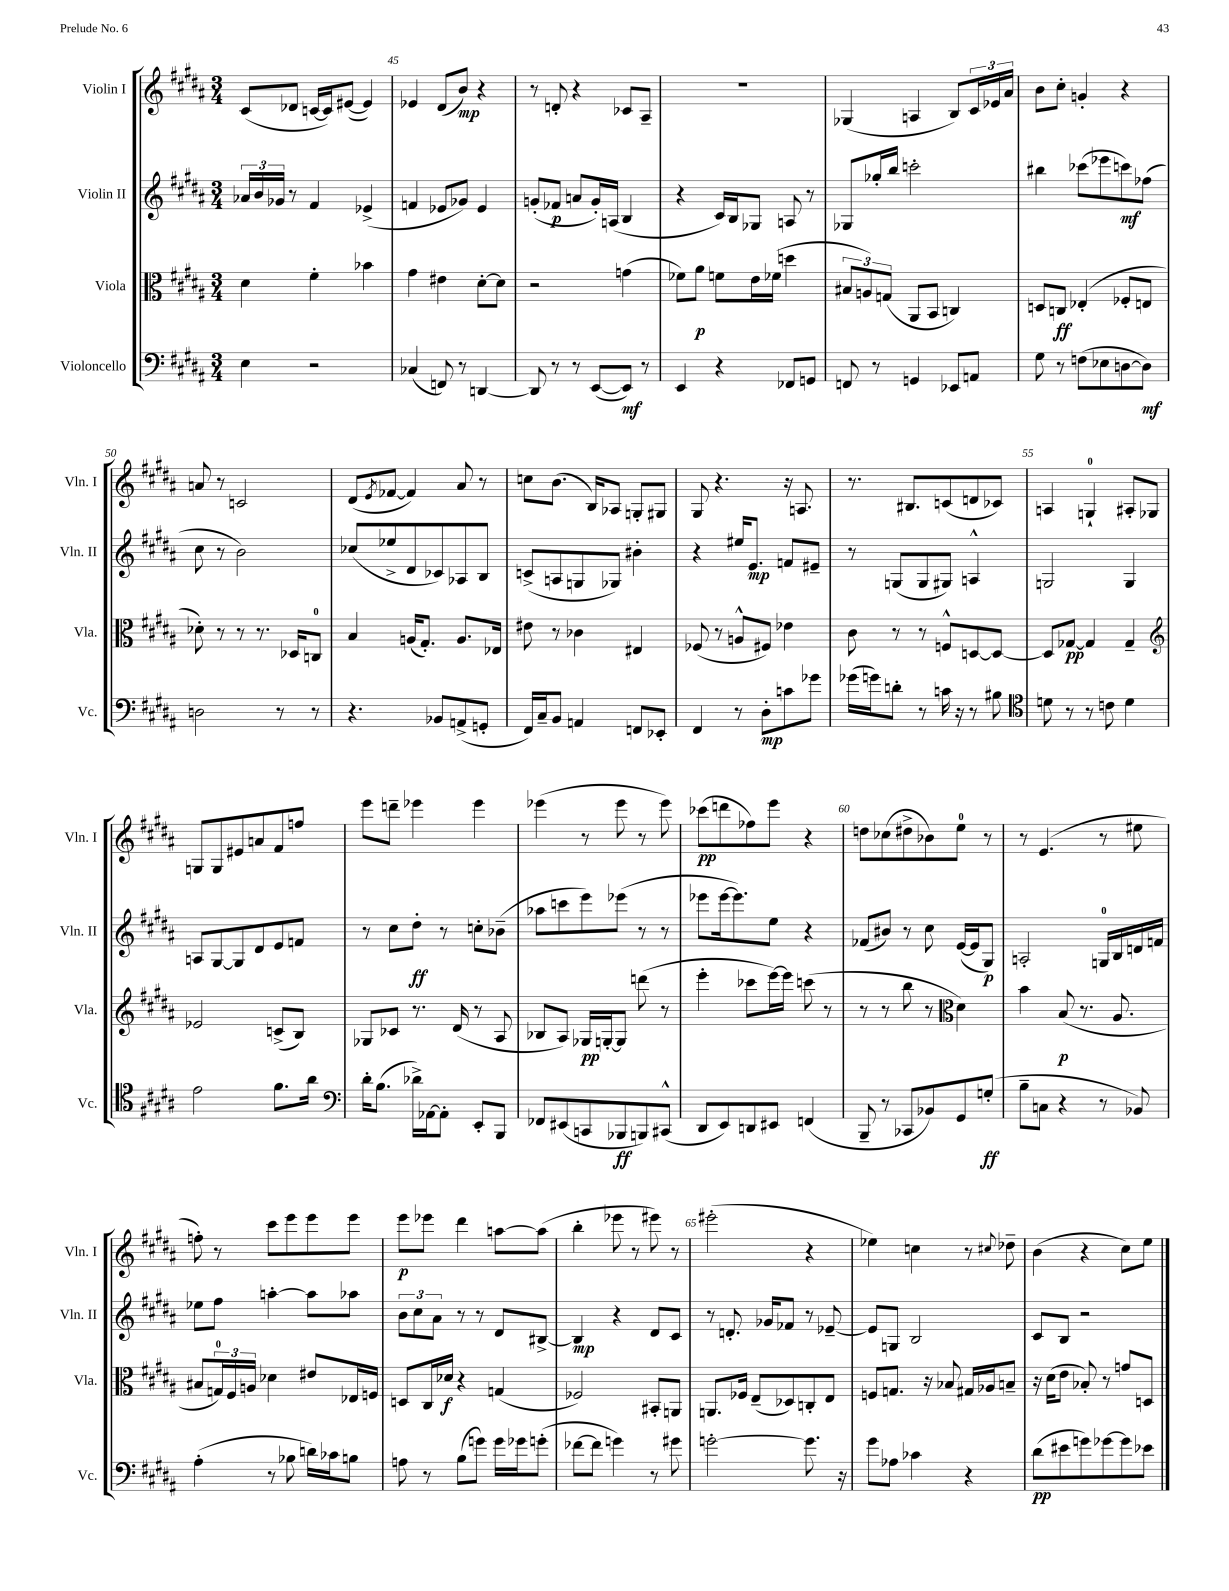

**kern	**kern	**kern	**kern
*staff4	*staff3	*staff2	*staff1
*clefF4	*clefC3	*clefG2	*clefG2
*k[f#c#g#d#a#]	*k[f#c#g#d#a#]	*k[f#c#g#d#a#]	*k[f#c#g#d#a#]
*M3/4	*M3/4	*M3/4	*M3/4
4E\	4d#\	24a-/LL	(8c#/L
.	.	24b/	.
.	.	24g-/JJ	.
.	.	8r	8d-/J
2r	4f#'\	4f#/	[16c/LL
.	.	.	16c/]J)
.	.	.	([8e#/J
.	4b-\	(4e-^/	4e#/])
=	=	=	=
(4C-/	4g#\	4f/	4e-/
8FF/)	4e#\	8e-/L	(8d#/L
8r	.	8g-/J)	8b/J)
[4DD/	[8d#'\L	4e-/	4r
.	8d#\]J	.	.
=	=	=	=
8DD/]	2r	(8g'/L	8r
8r	.	8f-/J	8d'/
8r	.	8a/L	4r
([8EE/L	.	16g'/L)	.
.	.	(16A/JJ	.
8EE/]J)	(4g\	4B/	8c-/L
8r	.	.	8A#~/J
=	=	=	=
4EE/	8f-\L)	4r	2.r
.	8a#\J	.	.
4r	8f\L	16c#/LL)	.
.	.	16B/J	.
.	16e\L	8G-/J	.
.	(16f-\JJ	.	.
8FF-/L	4dd\	8A/	.
8GG/J	.	8r	.
=	=	=	=
8FF/	12B#/L	8G-/L	(4G-/
.	12A/)	.	.
8r	.	16gg-'/L	.
.	(12G/J	.	.
.	.	16bb/JJ	.
4GG/	8AA#/L	2ccc'\	4A/
.	8BB/J	.	.
8EE-/L	4C/)	.	8B/L)
8AA/J	.	.	24c#/L
.	.	.	24e-/
.	.	.	24a#/JJ
=	=	=	=
8G#\	8D/L	4bb#\	8b\L
8r	8C/J	.	8cc#'\J
(8F\L	(4E-'/	(8ccc-\L	4g'/
8E-\	.	8eee-\	.
[8D\	8F-'/L	8ccc\)	4r
8D\]J)	8E/J	(8ff-\J	.
=	=	=	=
2D\	8d-'\)	8cc#\	8a/
.	8r	8r	8r
.	8r	2b\)	2c/
.	8.r	.	.
8r	.	.	.
.	16D-/LK	.	.
8r	8C/J	.	.
=	=	=	=
4.r	4B/	(8cc-/L	(8d#/L
.	.	.	8qe/
.	.	8ee-^/	[8f-/J
.	(16A/LK	8d#/	4f-/])
.	8.G#'/J)	.	.
8BB-/L	.	8c-/)	.
(8AA^/	8.A/L	8A-/	8a#/
8GG'/J	.	8B/J	8r
.	16E-/Jk	.	.
=	=	=	=
16FF#/LL)	8e#\	(8c^/L	8cc\L
16C#~/J	.	.	.
8BB/J	8r	8A/	(8.b\J
4AA/	4c-\	8G/	.
.	.	.	16B/LK)
.	.	8G-/J)	8A-/J
8FF/L	4E#/	4b#'\	8G'/L
8EE-'/J	.	.	8G#/J
=	=	=	=
4FF#/	(8F-/	4r	8G#/
.	8r	.	4.r
8r	8A^^/L	16ee#/LK	.
.	.	8.e/J	.
8D#'\L	8F#/J)	.	.
8c\	4e-\	8f/L	16r
.	.	.	8.A/
8g-\J	.	8e#~/J	.
=	=	=	=
(16g-\LL	8c#\	8r	8.r
16g\J)	.	.	.
8d'\J	8r	(8G/L	.
.	.	.	8.B#/L
8r	8r	8G/	.
16c\	8F^^/L	8G#/J)	(8c/
16r	.	.	.
8r	[8D/	4A^^/	8d/
8B#\	8D/_J	.	8c-/J)
=	=	=	=
*clefC4	*	*	*
8d\	8D/]L	2G/	4A/
8r	[8G-/J	.	.
8r	4G-/]	.	4G`/
8c\	.	.	.
4d\	4G-~/	4G/	8A#'/L
.	.	.	8G-/J
=	=	=	=
*	*clefG2	*	*
2e\	2e-/	8A/L	8G/L
.	.	[8G#/	8G/
.	.	8G#/]	8e#/
.	.	8d#/	8a/
8.f#\L	(8c^/L	8e/	8f#/
.	8B/J)	8f/J	8ff/J
16a#\Jk	.	.	.
=	=	=	=
*clefF4	*	*	*
16d#'\LK	8G-/L	8r	8eee\L
(8.B\J	.	.	.
.	8c-/J	8cc#\L	8ddd~\J
16d-^\LL)	8.r	8dd#'\J	4eee-\
[16AA-\J	.	.	.
8AA-'\]J	.	8r	.
.	(16d#/	.	.
8EE'/L	8r	8cc'\L	4eee-\
8BBB/J	8A#/	(8b-~\J	.
=	=	=	=
8FF-/L	8B-/L	8aa-\L	(4eee-\
(8EE#/	8A#/J)	8ccc\	.
8CC/	16G-/LL	8eee\)	8r
.	[16G'/J	.	.
8BBB-/	8G/]J	(8eee-\J	8eee-\
8BBB/)	(8ddd\	8r	8r
(8CC#^^/J	8r	8r	8eee-\)
=	=	=	=
8DD#/L	4eee'\	8eee-\L	(8ccc-\L
8EE/)	.	[16eee-\k	8ddd\
.	.	8.eee-\])	.
8DD/	8ccc-\L	.	8ff-\)
8EE#/J	[16eee\L)	8ee\J	8eee\J
.	16eee\]JJ	.	.
(4FF/	(8ccc\	4r	4r
.	8r	.	.
=	=	=	=
8BBB~/	8r	(8f-/L	8dd\L
8r	8r	8b#/J)	(8cc-\
8CC-/L	8bb\	8r	8dd#^\
8BB-/)	8r	8cc#\	8b-\)
*	*clefC3	*	*
8GG#/	4d#\)	([16e/LL	8ee\J
.	.	16e/]J	.
(8G'/J	.	8G#/J)	8r
=	=	=	=
8B~\L	4b\	2A'/	8r
8C\J	.	.	(4.e/
4r	(8B/	.	.
.	8.r	.	.
8r	.	16G/LL	8r
.	8.A#/	16B/	.
8BB-/)	.	16d/	8ee#\
.	.	16f/JJ	.
=	=	=	=
(4A#'\	8B#/L	8ee-\L	8ff'\)
.	24G/L)	8ff#\J	8r
.	24F#/	.	.
.	24A/JJ	.	.
8r	4d-\	[4aa'\	8ccc#\L
8B-\	.	.	8eee\
16d\LL)	8e#/L	8aa\]L	8eee\
16c-\J	.	.	.
8B\J	16E-/L	8aa-\J	8eee\J
.	16F/JJ	.	.
=	=	=	=
8A\	8D/L	12b\L	8eee\L
.	.	12cc#\	.
8r	16C#/L	.	8eee-\J
.	.	12a#\J	.
.	16d-/JJ	.	.
(8B\L	4r	8r	4ddd#\
8g\J)	.	8r	.
16g\LL	(4G/	8d#/L	[8aa\L
16g-\J	.	.	.
(8g'\J	.	[8B#^/J	(8aa\]J
=	=	=	=
[8f-\L	2F-/)	4B#/]	4bb'\
8f-\]J	.	.	.
4g\)	.	4r	8eee-\
.	.	.	8r
8r	8BB#'/L	8d#/L	8eee#\)
8g#\	8AA/J	8c#/J	8r
=	=	=	=
[2g'\	8.AA/L	8r	(2eee#'\
.	.	8.d'/	.
.	16F-/Jk	.	.
.	(8E~/L	.	.
.	.	16g-/LK	.
.	8D-/)	8f-/J	.
8.g\]	8C'/	8r	4r
.	8E/J	[8e-~/	.
16r	.	.	.
=	=	=	=
8g#\L	8F/L	8e-/]L	4ee-\)
8A-\J	8.G/J	8G/J	.
4c-\	.	2B/	4cc\
.	16r	.	.
.	8B-/	.	.
4r	16G#/LL	.	8r
.	16A-/J	.	.
.	.	.	8qqcc#/
.	8B~/J	.	8dd-~\
=	=	=	=
(8d#\L	16r	8c#/L	(4b\
.	(16d#\LK	.	.
8e#\	8e\J	8B/J	.
8g\)	8B-'/)	2r	4r
[8g-\	8r	.	.
8g-\]	8g/L	.	8cc#\L)
8e-\J	8D/J	.	8ee\J
==	==	==	==
*-	*-	*-	*-
